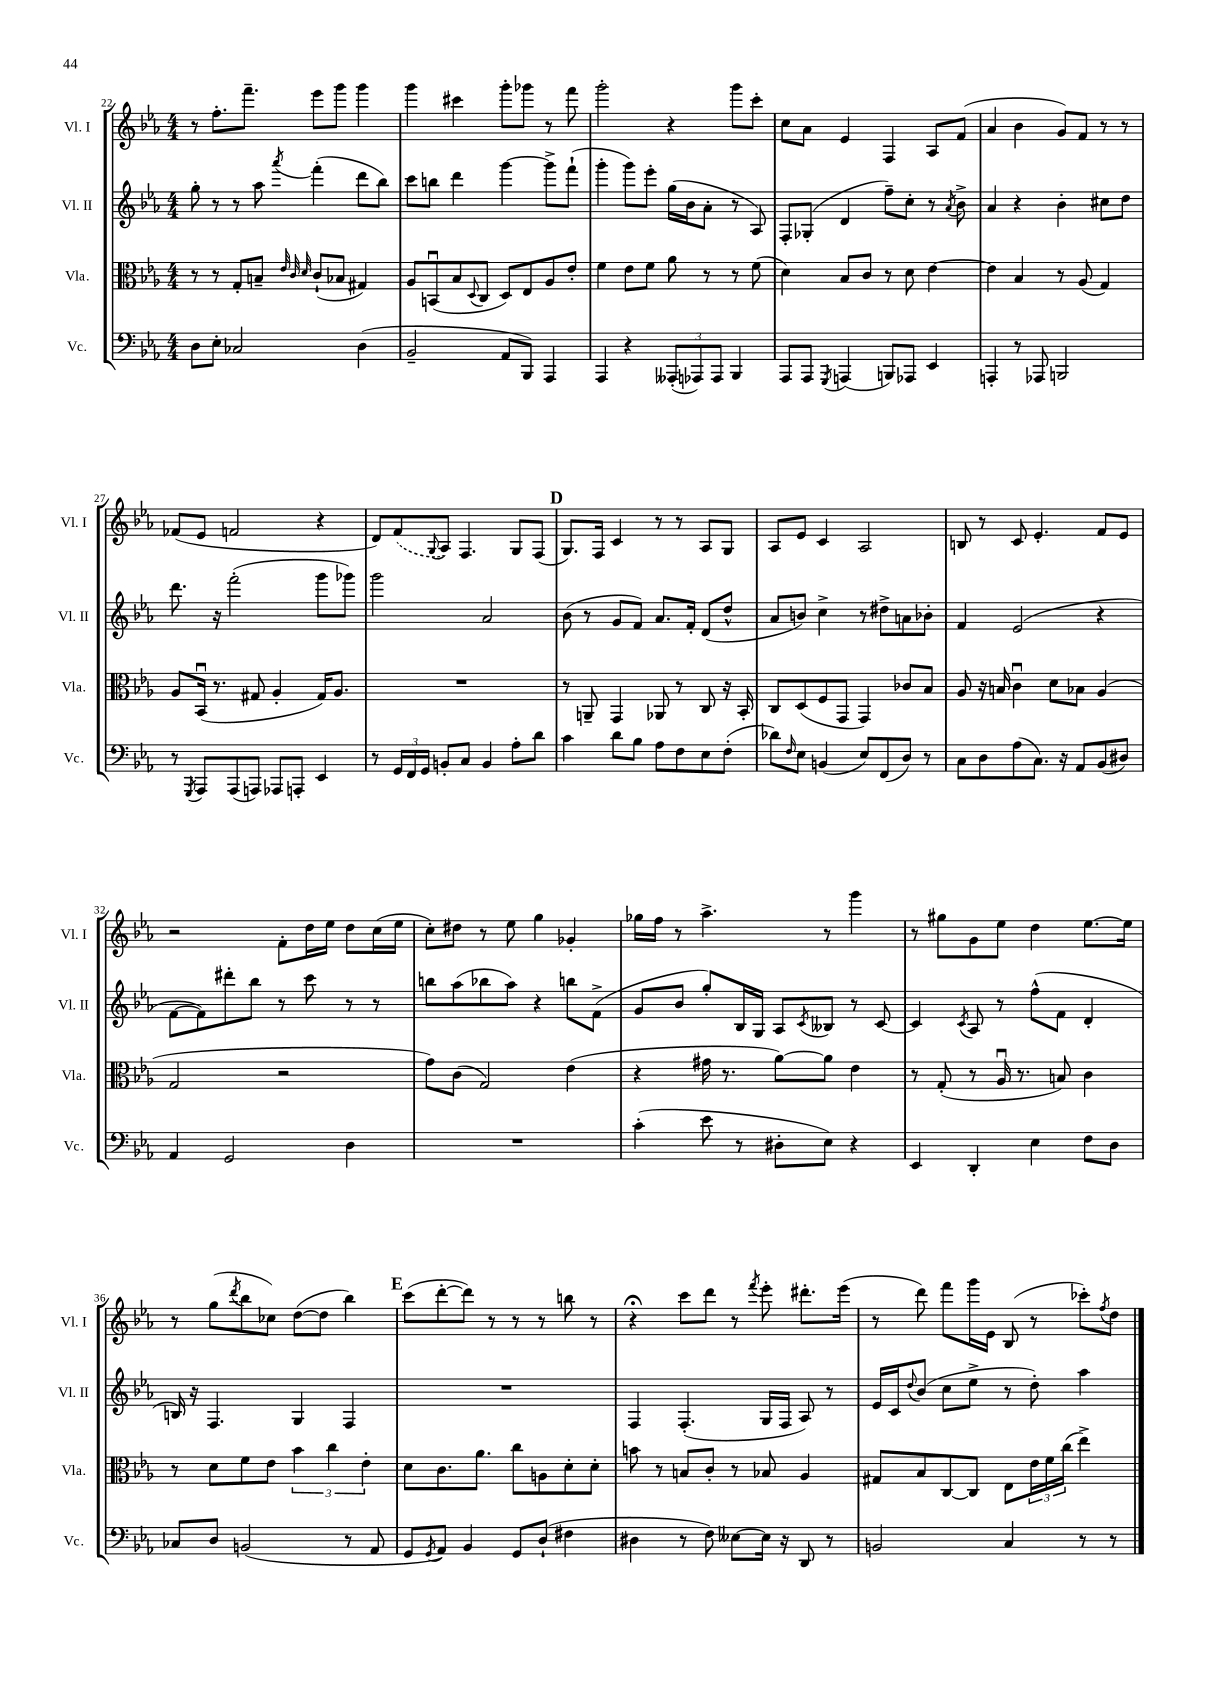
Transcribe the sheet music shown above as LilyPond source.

<<
\new StaffGroup <<
\new Staff = "s0" \with { instrumentName = "Vl. I" shortInstrumentName = "Vl. I" } {
    \clef treble \key ees \major \numericTimeSignature \time 4/4
    r8 f''8.-. f'''8.-- ees'''8 g'''8 g'''4 |
    g'''4 cis'''4 g'''8-. ges'''8 r8 f'''8 |
    g'''2-. r4 g'''8 c'''8-. |
    c''8 aes'8 ees'4 f4 aes8 f'8( |
    aes'4 bes'4 g'8) f'8 r8 r8 |
    fes'8( ees'8 f'2 r4 |
    d'8) \once \slurDashed f'8( \appoggiatura { g8 } aes8) f4. g8 f8( |
    \mark \markup { \bold "D" } g8.) f16 c'4 r8 r8 aes8 g8 |
    aes8 ees'8 c'4 aes2 |
    b8 r8 c'8 ees'4.-. f'8 ees'8 |
    r2 f'8-. d''16 ees''16 d''8 c''16( ees''16 |
    c''8-.) dis''8 r8 ees''8 g''4 ges'4-. |
    ges''16 f''16 r8 aes''4.-> r8 g'''4 |
    r8 gis''8 g'8 ees''8 d''4 ees''8.~ ees''16 |
    r8 g''8( \acciaccatura { d'''8 } bes''8 ces''8) d''8~( d''8 bes''4) |
    \mark \markup { \bold "E" } c'''8( d'''8~-. d'''8) r8 r8 r8 b''8 r8 |
    r4\fermata c'''8 d'''8 r8 \acciaccatura { f'''8 } ees'''8-. dis'''8.-. ees'''16( |
    r8 d'''8) f'''8 g'''16 ees'16 bes8( r8 ces'''8-.) \acciaccatura { f''8 } d''8 \bar "|." |
}
\new Staff = "s1" \with { instrumentName = "Vl. II" shortInstrumentName = "Vl. II" } {
    \clef treble \key ees \major \numericTimeSignature \time 4/4
    g''8-. r8 r8 aes''8 \acciaccatura { aes'''8 } f'''4-.( d'''8 bes''8) |
    c'''8 b''8 d'''4 g'''4~ g'''8-> f'''8-!( |
    g'''4-. g'''8) ees'''8-. g''16( bes'16 aes'8-. r8 aes8) |
    f8-. ges8-.( d'4 f''8--) c''8-. r8 \acciaccatura { aes'8 } bes'8-> |
    aes'4 r4 bes'4-. cis''8 d''8 |
    d'''8. r16 f'''2-.( g'''8 ges'''8) |
    g'''2 aes'2 |
    \mark \markup { \bold "D" } bes'8( r8 g'8 f'8) aes'8. f'16-. d'8( d''8-^ |
    aes'8 b'8) c''4-> r8 dis''8-> a'8 bes'8-. |
    f'4 ees'2( r4 |
    f'8~ f'8) dis'''8-. bes''8 r8 c'''8 r8 r8 |
    b''8 aes''8( bes''8 aes''8) r4 b''8 f'8->( |
    g'8 bes'8 g''8-.) bes16 g16 aes8 \acciaccatura { c'8 } beses8 r8 c'8~ |
    c'4 \acciaccatura { c'8 } aes8 r8 f''8-^( f'8 d'4-. |
    b16) r16 f4. g4 f4 |
    \mark \markup { \bold "E" } R1 |
    f4 f4.-.( g16 f16 aes8) r8 |
    ees'16 c'16 \appoggiatura { d''8 } bes'8( c''8 ees''8-> r8 d''8-.) aes''4 \bar "|." |
}
\new Staff = "s2" \with { instrumentName = "Vla." shortInstrumentName = "Vla." } {
    \clef alto \key ees \major \numericTimeSignature \time 4/4
    r8 r8 g8-. b8-- \grace { ees'32 c'32 d'32 } c'8-!( bes8 gis4) |
    aes8 b,8\downbow( bes8 \appoggiatura { d8 } c8 d8) ees8 aes8 ees'8-. |
    f'4 ees'8 f'8 aes'8 r8 r8 f'8( |
    d'4) bes8 c'8 r8 d'8 ees'4~ |
    ees'4 bes4 r8 aes8( g4) |
    aes8 bes,16\downbow( r8. gis8 aes4-. gis16) aes8. |
    R1 |
    \mark \markup { \bold "D" } r8 a,8-- g,4 aes,8 r8 c8 r16 bes,16-. |
    c8 d8( f8 g,8 g,4) ces'8 bes8 |
    aes8 r16 b16 c'4\downbow d'8 bes8 aes4( |
    g2 r2 |
    g'8) c'8( g2) ees'4( |
    r4 gis'16 r8. aes'8~) aes'8 ees'4 |
    r8 g8-.( r8 aes16\downbow r8. b8) c'4 |
    r8 d'8 f'8 ees'8 \tuplet 3/2 { bes'4 c''4 ees'4-. } |
    \mark \markup { \bold "E" } d'8 c'8. aes'8. c''8 a8 d'8-. d'8-. |
    b'8 r8 b8 c'8-. r8 bes8 aes4 |
    gis8 bes8 c8~ c8 ees8 \tuplet 3/2 { ees'16 f'16 c''16( } ees''4->) \bar "|." |
}
\new Staff = "s3" \with { instrumentName = "Vc." shortInstrumentName = "Vc." } {
    \clef bass \key ees \major \numericTimeSignature \time 4/4
    d8 ees8-. ces2 d4( |
    bes,2-- aes,8 bes,,8) aes,,4 |
    aes,,4 r4 \tuplet 3/2 { aeses,,8-.( aes,,8) aes,,8 } bes,,4 |
    aes,,8 aes,,8 \acciaccatura { g,,8 } a,,4( b,,8) aes,,8 ees,4 |
    a,,4-. r8 aes,,8 b,,2 |
    r8 \acciaccatura { g,,8 } aes,,8 aes,,8( a,,8) aes,,8 a,,8-. ees,4 |
    r8 \tuplet 3/2 { g,16 f,16 g,16 } b,8-. c8 b,4 aes8-. d'8 |
    \mark \markup { \bold "D" } c'4 d'8 bes8 aes8 f8 ees8 f8-.( |
    des'8) \grace { f16 } ees8 b,4( ees8) f,8( d8) r8 |
    c8 d8 aes8( c8.) r16 aes,8 bes,8( dis8) |
    aes,4 g,2 d4 |
    R1 |
    c'4-.( ees'8 r8 dis8-. ees8) r4 |
    ees,4 d,4-. ees4 f8 d8 |
    ces8 d8 b,2( r8 aes,8 |
    \mark \markup { \bold "E" } g,8 \acciaccatura { g,8 } aes,8) bes,4 g,8 d8-!( fis4 |
    dis4 r8 f8) eeses8~ eeses16 r16 d,8 r8 |
    b,2 c4 r8 r8 \bar "|." |
}
>>
>>
\layout { \context { \Score currentBarNumber = #22 } }
